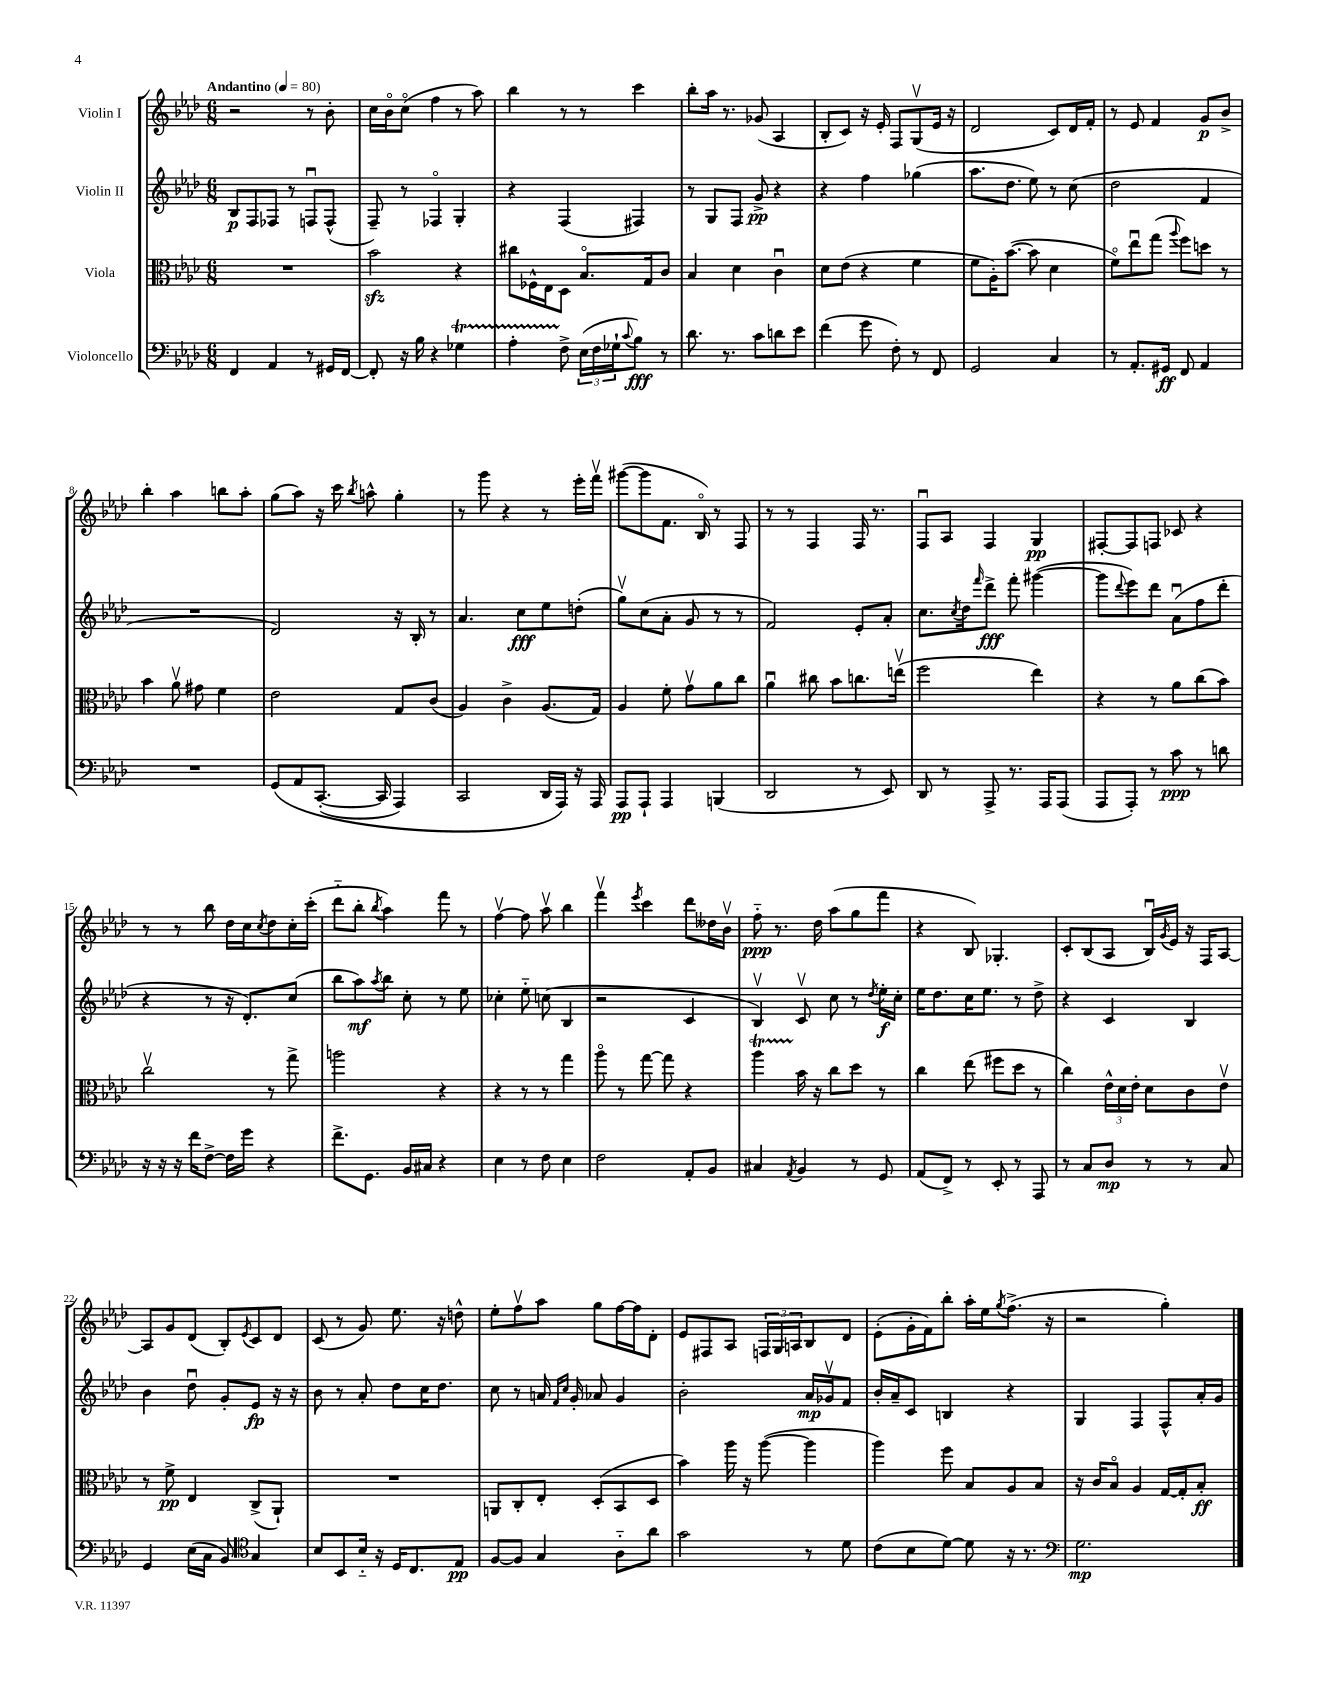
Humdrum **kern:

**kern	**kern	**kern	**kern
*staff4	*staff3	*staff2	*staff1
*clefF4	*clefC3	*clefG2	*clefG2
*k[b-e-a-d-]	*k[b-e-a-d-]	*k[b-e-a-d-]	*k[b-e-a-d-]
*M6/8	*M6/8	*M6/8	*M6/8
*MM80	*MM80	*MM80	*MM80
4FF	2.r	8B-	2r
.	.	8F	.
4AA-	.	8F-	.
.	.	8r	.
8r	.	8Fu	8r
16GG#	.	(8F^^	8b-'
[16FF	.	.	.
=	=	=	=
8FF']	2b-	8F~)	16cc
.	.	.	16b-o
16r	.	8r	(8cco
16B-	.	.	.
4r	.	4F-o	4ff
4G-	4r	4G'	8r
.	.	.	8aa-)
=	=	=	=
4A-'	8cc#	4r	4bb-
.	16F-^^	.	.
.	16E-	.	.
8F^	8D-	(4F	8r
(24E-	8.B-o	.	8r
24F	.	.	.
24G-`	.	.	.
8qqc	.	.	.
8B-)	.	4F#)	4ccc
.	16G	.	.
8r	8c	.	.
=	=	=	=
8.d-	4B-	8r	8bb-'
.	.	8G	16aa-
8.r	.	.	8.r
.	4d-	8F	.
8c	.	8g^	(8g-
8d	4cu	4r	4A-
8e-	.	.	.
=	=	=	=
(4f	8d-	4r	8B-'
.	(8e-	.	8c)
8g	4r	4ff	16r
.	.	.	16e-'
8F')	.	.	8F
8r	4f	(4gg-	(8Gv
8FF	.	.	16e-
.	.	.	16r
=	=	=	=
2GG	8f	8.aa-	2d-
.	16A-')	.	.
.	([8.b-	8.dd-	.
.	8b-]	8ee-)	.
4C	4d-	8r	8c)
.	.	(8cc	16d-
.	.	.	16f'
=	=	=	=
8r	8fo)	2dd-	8r
8.AA-'	8ee-u	.	8e-
.	(8gg	.	4f
16GG#	.	.	.
.	8qqaa-	.	.
8FF	8ff)	.	.
4AA-	8dd	4f	8g
.	8r	.	8b-^
=	=	=	=
2.r	4b-	2.r	4bb-'
.	8a-v	.	4aa-
.	8g#	.	.
.	4f	.	8bb
.	.	.	8aa-'
=	=	=	=
&(8GG	2e-	2d-)	(8gg
8AA-	.	.	8aa-)
([8.CC'	.	.	16r
.	.	.	16ccc
.	.	.	8qbb-
.	.	.	8aa^^
16CC]	.	.	.
4AAA-)	8G	16r	4gg'
.	.	16B-'	.
.	(8c	8r	.
=	=	=	=
2CC	4A-)	4.a-	8r
.	.	.	8ggg
.	4c^	.	4r
.	.	8cc	.
16DD-	(8.A-	8ee-	8r
16AAA-&)	.	.	.
16r	.	(8dd'	16eee-'
16AAA-	16G)	.	16fffv
=	=	=	=
8AAA-	4A-	8ggv)	([8ggg#
8AAA-`	.	(8cc	8ggg#]
4AAA-	8f'	8a-'	8.f
.	8gv	8g	.
.	.	.	16B-o)
(4BBB	8a-	8r	8r
.	8cc	8r	8F
=	=	=	=
2DD-	4a-u	2f)	8r
.	.	.	8r
.	8cc#	.	4F
.	8b-	.	.
8r	8.cc	8e-'	16F
.	.	.	8.r
8EE-)	.	8a-'	.
.	(16eev	.	.
=	=	=	=
8DD-	2ff	8.cc	8Fu
8r	.	.	8A-
.	.	8qcc	.
.	.	16dd-	.
.	.	16qqfff	.
8AAA-^	.	8ddd-^	4F
8.r	.	8fff'	.
.	4ee-)	([4ggg#	4G
16AAA-	.	.	.
(8AAA-	.	.	.
=	=	=	=
8AAA-	4r	8ggg#]	[8F#'
.	.	8qqddd-	.
8AAA-')	.	8eee-)	8F#]
8r	8r	8ddd-	8F
8c	8a-	(8a-u	8c-
8r	(8cc	8ff	4r
8d	8b-)	8ddd-'	.
=	=	=	=
16r	2ccv	4r	8r
16r	.	.	.
16r	.	.	8r
16f	.	.	.
[8F^	.	8r	8bb-
16F]	.	16r	16dd-
16g	.	8.d-')	16cc
.	.	.	8qcc
4r	8r	.	8dd-
.	8gg^	(8cc	16cc'
.	.	.	(16ccc'
=	=	=	=
8.f^	2aa	8bb-	8ddd-'~
.	.	8aa-)	8bb-'
8.GG	.	.	.
.	.	8qaa-	8qbb-
.	.	8bb-	4aa-)
16BB-	.	8cc'	.
16C#	.	.	.
4r	4r	8r	8fff
.	.	8ee-	8r
=	=	=	=
4E-	4r	4cc-'	[4ffv
8r	8r	8ee-'~	8ff]
8F	8r	(8cc	8aa-v
4E-	4gg	4B-	4bb-
=	=	=	=
2F	8aa-o	2r	4fffv
.	8r	.	.
.	.	.	8qeee-
.	[8gg	.	4ccc
.	8gg]	.	.
8AA-'	4r	4c	8ddd-
8BB-	.	.	16dd--
.	.	.	16b-v
=	=	=	=
4C#	4aa-	4B-v)	8ff'~
.	.	.	8.r
8qAA-	.	.	.
4BB-	16b-	8cv	.
.	16r	.	16dd-
.	8cc	8cc	(8aa-
8r	8dd-	8r	8gg
.	.	8qdd-	.
8GG	8r	16ee-'	8fff
.	.	16cc'	.
=	=	=	=
(8AA-	4cc	16ee-	4r
.	.	8.dd-	.
8FF^)	.	.	.
8r	(8ee-	16cc	8B-)
.	.	8.ee-	.
8EE-'	8ff#	.	4.G-'
8r	8dd-	8r	.
8AAA-	8r	8dd-^	.
=	=	=	=
8r	4cc)	4r	8c'
8C	.	.	(8B-
8D-	24e-^^	4c	8A-
.	24d-	.	.
.	24e-'	.	.
8r	8d-	.	16B-u)
.	.	.	8qg
.	.	.	16e-
8r	8c	4B-	16r
.	.	.	16F
8C	8e-v	.	[8A-
=	=	=	=
4GG	8r	4b-	8A-]
.	8f^	.	8g
(16E-	4E-	8dd-u	(8d-
16C	.	.	.
8BB-)	.	8g'	8B-')
*clefC4	*	*	*
.	.	.	8qe-
4G	(8C^	8e-	8c
.	8AA-`)	16r	8d-
.	.	16r	.
=	=	=	=
8B-	2.r	8b-	(8c
8BB-	.	8r	8r
16B-'~	.	8a-'	8g)
16r	.	.	.
16D-	.	8dd-	8.ee-
8.C	.	.	.
.	.	16cc	.
.	.	8.dd-	16r
8E-	.	.	8dd^^
=	=	=	=
[8F	8AA	8cc	8ee-'
8F]	8C'	8r	8ffv
4G	8E-'	16a	8aa-
.	.	16qqf	.
.	.	16qqcc	.
.	.	16g'	.
.	(8D-'	8a-	8gg
8A-'~	8BB-	4g	[16ff
.	.	.	16ff]
8a-	8D-	.	8d-'
=	=	=	=
2g	4b-)	2b-'	8e-
.	.	.	8F#
.	16aa-	.	8A-
.	16r	.	.
.	([8aa-	.	24F
.	.	.	24G
.	.	.	24A
8r	4aa-]	16a-	8B-
.	.	16g-v	.
8d-	.	8f	8d-
=	=	=	=
(8c	4aa-)	16b-'	(8e-'
.	.	16a-~	.
8B-	.	8c	16g'
.	.	.	16f)
[8d-)	8ff	4B	8bb-'
8d-]	8B-	.	16aa-'
.	.	.	16ee-
.	.	.	8qgg
16r	8A-	4r	(8.ff^
8.r	.	.	.
.	8B-	.	.
.	.	.	16r
=	=	=	=
*clefF4	*	*	*
2.G	16r	4G	2r
.	16c	.	.
.	8B-o	.	.
.	4A-	4F	.
.	[16G	8F^^	4gg')
.	16G']	.	.
.	8B-'	16a-'	.
.	.	16g	.
==	==	==	==
*-	*-	*-	*-
